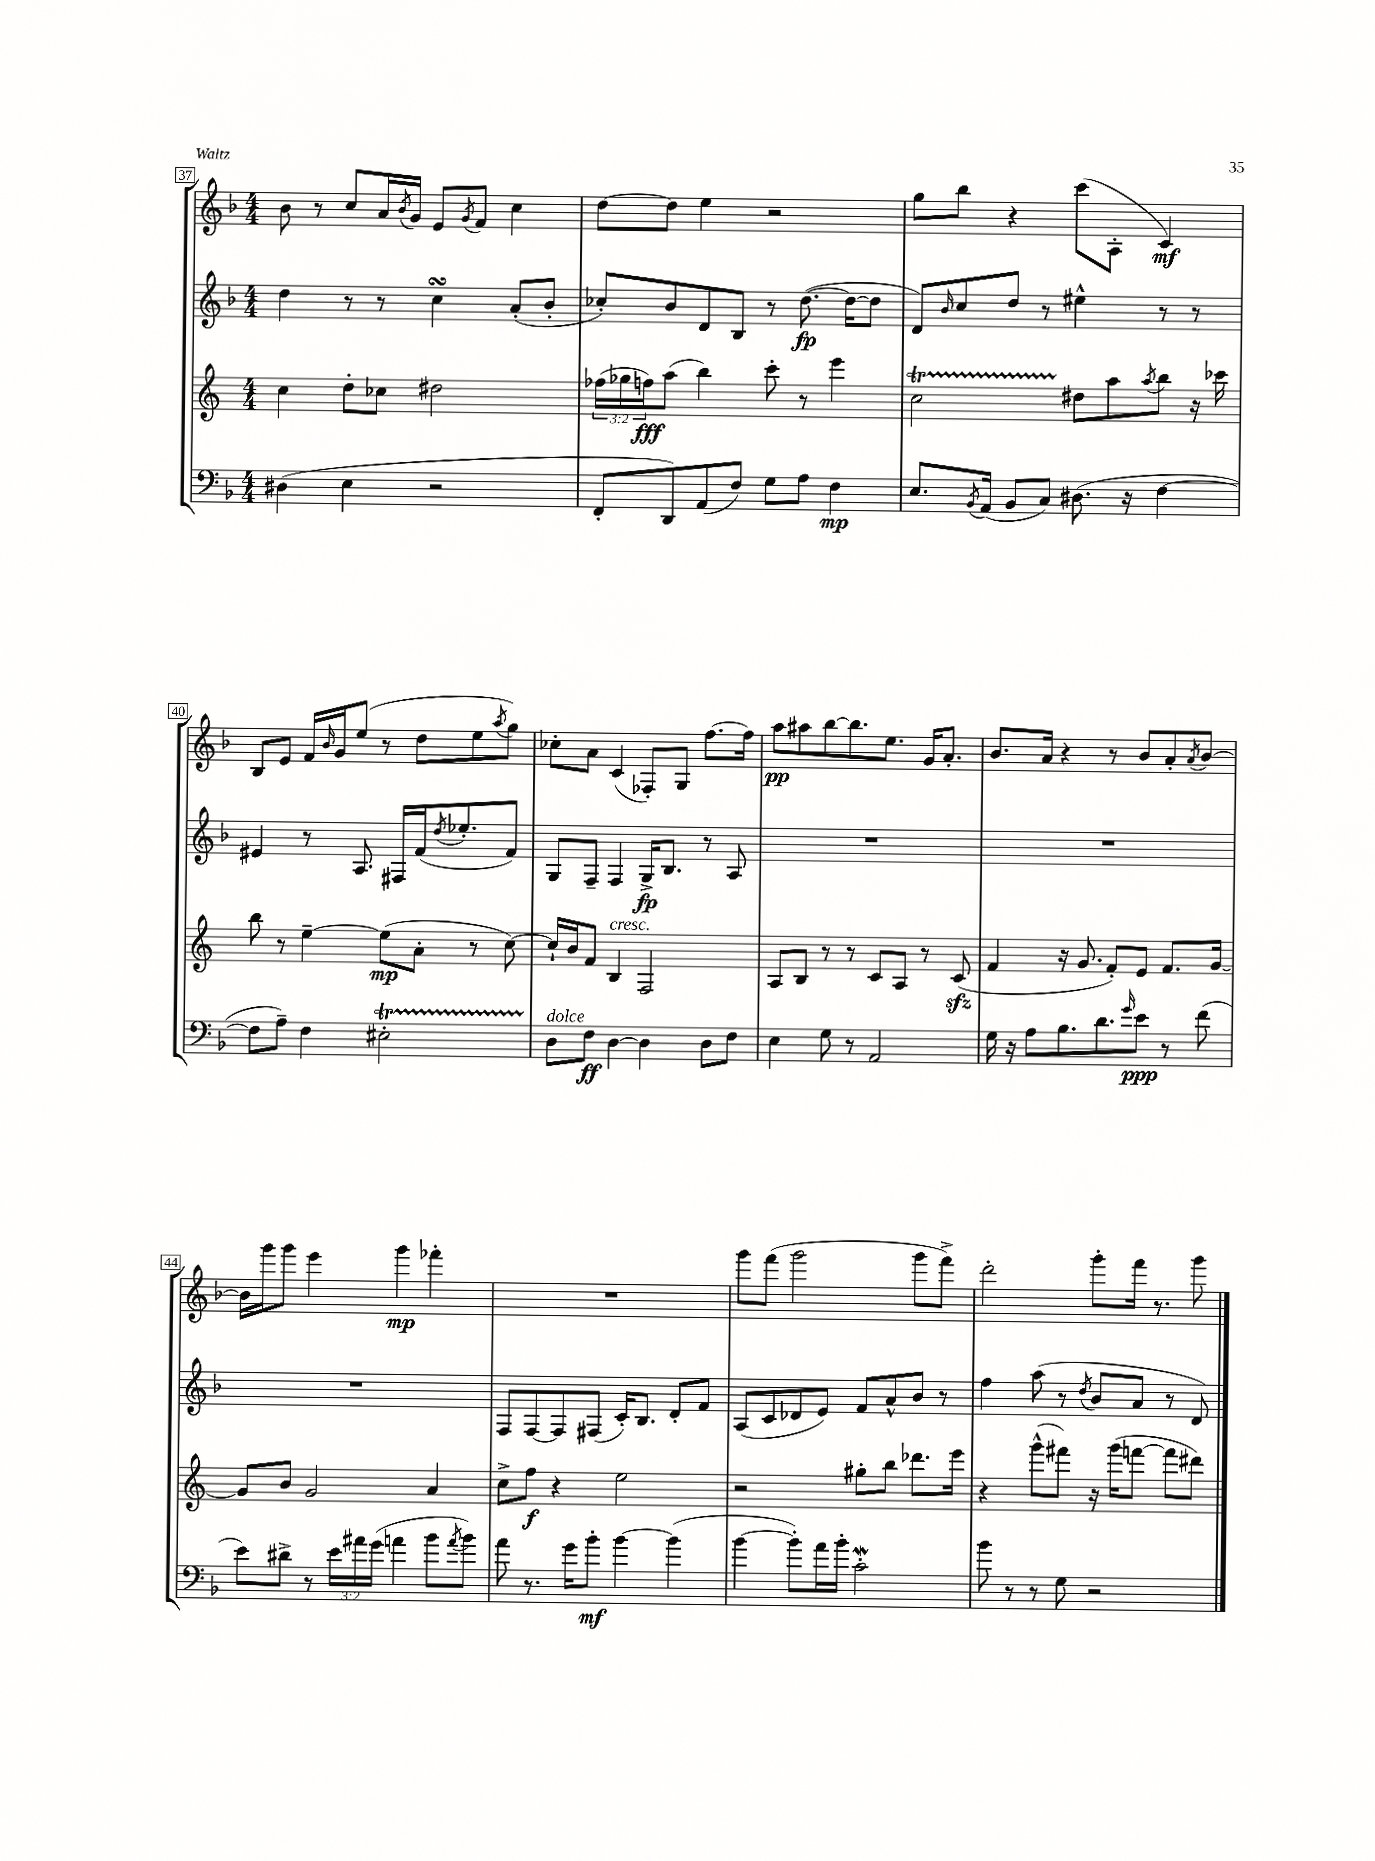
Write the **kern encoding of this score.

**kern	**kern	**kern	**kern
*staff4	*staff3	*staff2	*staff1
*clefF4	*clefG2	*clefG2	*clefG2
*k[b-]	*k[]	*k[b-]	*k[b-]
*M4/4	*M4/4	*M4/4	*M4/4
(4D#	4cc	4dd	8b-
.	.	.	8r
4E	8dd'	8r	8cc
.	8cc-	8r	16a
.	.	.	8qb-
.	.	.	16g
2r	2dd#	4cc	8e
.	.	.	8qg
.	.	.	8f
.	.	(8a'	4cc
.	.	8b-'	.
=	=	=	=
8FF'	(24ff-	8cc-')	[8dd
.	24gg-	.	.
.	24ff)	.	.
8DD)	(8aa	8b-	8dd]
(8AA	4bb)	8d	4ee
8F)	.	8B-	.
8G	8ccc'	8r	2r
8A	8r	([8.dd	.
4F	4eee	.	.
.	.	16dd_	.
.	.	8dd]	.
=	=	=	=
8.E	2cc	8d)	8gg
.	.	16qqb-	.
.	.	8cc	8bb-
8qBB-	.	.	.
(16AA	.	.	.
8BB-	.	8dd	4r
8C)	.	8r	.
(8.D#	8dd#	4ee#^^	(8ccc
.	8aa	.	8A'
16r	.	.	.
.	8qaa	.	.
[4F	8bb	8r	4c)
.	16r	8r	.
.	16ccc-	.	.
=	=	=	=
8F]	8bb	4e#	8B-
8A~)	8r	.	8e
4F	[4ee~	8r	16f
.	.	.	16qqb-
.	.	.	16g
.	.	8.A	(8ee
2E#'	(8ee]	.	8r
.	.	16F#	.
.	8a'	(16f	8dd
.	.	8qdd	.
.	.	8.ee-'	.
.	8r	.	8ee
.	.	.	8qaa
.	[8cc)	8f)	8gg)
=	=	=	=
8D	16cc`]	8G	8cc-'
.	16b	.	.
8F	8f	8F~	8a
[4D	4B	4F	(4c
4D]	2F	16G^	8F-')
.	.	8.B-	.
.	.	.	8G
8D	.	8r	[8.ff
8F	.	8A	.
.	.	.	16ff]
=	=	=	=
4E	8A	1r	8aa
.	8B	.	8aa#
8G	8r	.	[8bb-
8r	8r	.	8.bb-]
2AA	8c	.	.
.	.	.	8.ee
.	8A	.	.
.	8r	.	16g
.	.	.	8.a'
.	(8c	.	.
=	=	=	=
16G	4f	1r	8.b-
16r	.	.	.
8A	.	.	.
.	.	.	16a
8.B-	16r	.	4r
.	8.g	.	.
8.d	.	.	.
.	8f')	.	8r
16qqg	.	.	.
8e	8e	.	8b-
8r	8.f	.	8a'
.	.	.	8qa
(8f	.	.	[8b-
.	[16g	.	.
=	=	=	=
8e)	8g]	1r	16b-]
.	.	.	16ggg
8d#^	8b	.	8ggg
8r	2g	.	4eee
24e	.	.	.
24a#	.	.	.
(24g	.	.	.
4a	.	.	4ggg
8b-	4a	.	4fff-'
8qa	.	.	.
8b-)	.	.	.
=	=	=	=
8a	8cc^	8F	1r
8.r	8ff	[8F	.
.	4r	8F]	.
16g	.	.	.
8b-'	.	(8F#	.
[4b-	2ee	16c')	.
.	.	8.B-	.
(4b-]	.	8d'	.
.	.	8f	.
=	=	=	=
[4b-	2r	(8A	8ggg
.	.	8c	(8fff
8b-'])	.	8d-	2ggg
16a	.	8e)	.
16b-'	.	.	.
2c'	8gg#'	8f	.
.	8bb	8a^^	.
.	8.ddd-	8b-	8ggg
.	.	8r	8fff^)
.	16eee	.	.
=	=	=	=
8b-	4r	4ff	2ddd'
8r	.	.	.
8r	(8ggg^^	(8aa	.
8G	8fff#)	8r	.
.	.	8qdd	.
2r	16r	8b-	8ggg'
.	(16ggg	.	.
.	[8fff	8a	16fff
.	.	.	8.r
.	8fff]	8r	.
.	8ddd#)	8d)	8ggg
==	==	==	==
*-	*-	*-	*-
